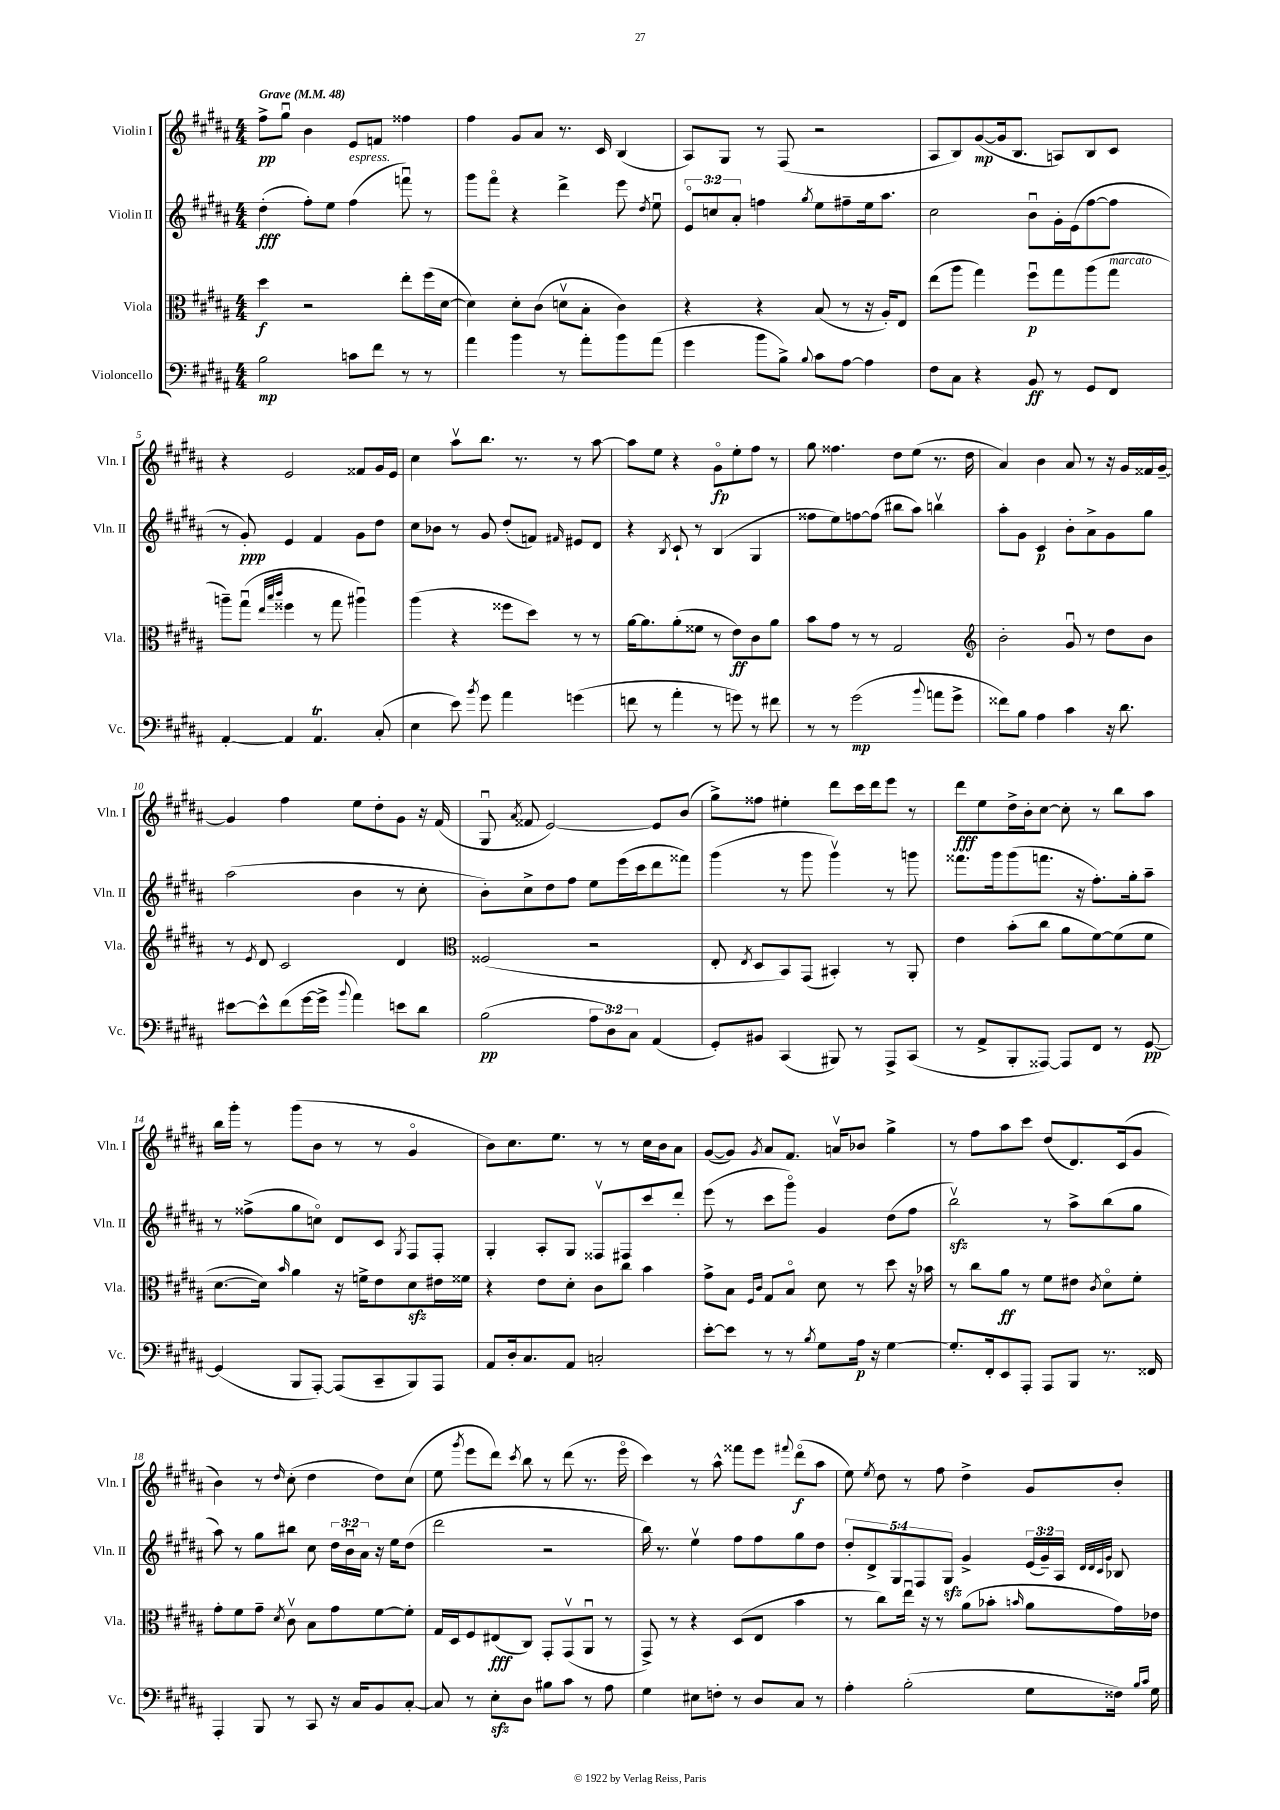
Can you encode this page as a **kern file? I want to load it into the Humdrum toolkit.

**kern	**dynam	**kern	**dynam	**kern	**dynam	**kern	**dynam
*part4	*part4	*part3	*part3	*part2	*part2	*part1	*part1
*staff4	*staff4	*staff3	*staff3	*staff2	*staff2	*staff1	*staff1
*I"Violoncello	*	*I"Viola	*	*I"Violin II	*	*I"Violin I	*
*I'Vc.	*	*I'Vla.	*	*I'Vln. II	*	*I'Vln. I	*
*clefF4	*	*clefC3	*	*clefG2	*	*clefG2	*
*k[f#c#g#d#a#]	*	*k[f#c#g#d#a#]	*	*k[f#c#g#d#a#]	*	*k[f#c#g#d#a#]	*
*M4/4	*	*M4/4	*	*M4/4	*	*M4/4	*
*MM48	*	*MM48	*	*MM48	*	*MM48	*
=1	=1	=1	=1	=1	=1	=1	=1
!	!	!	!	!	!	!LO:TX:a:B:t=Grave	!
2B\	mp	4dd#\	f	(4dd#'\	fff	8ff#^\L	pp
.	.	.	.	.	.	8gg#u\J	.
.	.	2r	.	8ff#'\L)	.	4b\	.
.	.	.	.	8ee\J	.	.	.
!	!	!	!	!LO:TX:a:i:t=espress.	!	!	!
8cn\L	.	.	.	(4ff#\	.	8e/L	.
8f#\J	.	.	.	.	.	8fn/J	.
8r	.	8ee'\L	.	8fffnu\)	.	4ff##X\	.
8r	.	(16ff#\L	.	8r	.	.	.
.	.	[16d#\JJ	.	.	.	.	.
=2	=2	=2	=2	=2	=2	=2	=2
4a#\	.	4d#\])	.	8ggg#\L	.	4ff#\	.
.	.	.	.	8fff#\J	.	.	.
4b\	.	8d#'\L	.	4r	.	8g#/L	.
.	.	(8c#\J	.	.	.	8a#/J	.
8r	.	8dnv\L	.	4ddd#^\	.	8.r	.
8a#'\L	.	8B'\J	.	.	.	.	.
.	.	.	.	.	.	16c#/	.
8b\	.	4c#\)	.	8eee\	.	(4B/	.
.	.	.	.	8qdd#/	.	.	.
(8a#\J	.	.	.	8eeu\	.	.	.
=3	=3	=3	=3	=3	=3	=3	=3
4g#\	.	4r	.	12e/L	.	8A#/L)	.
.	.	.	.	12ccn/	.	.	.
.	.	.	.	.	.	8G#/J	.
.	.	.	.	12a#'/J	.	.	.
8b\L	.	4r	.	4ffn\	.	8r	.
8B^\J)	.	.	.	.	.	(8F#/	.
8qqB/	.	.	.	8qgg#/	.	.	.
8c#\L	.	(8B/	.	8ee\L	.	2r	.
[8A#\J	.	8r	.	8ff#X~\	.	.	.
4A#\]	.	16r	.	16ee\k	.	.	.
.	.	16A#'/KL)	.	8.aa#\J	.	.	.
.	.	8E/J	.	.	.	.	.
=4	=4	=4	=4	=4	=4	=4	=4
8F#\L	.	(8ee\L	.	2cc#\	.	8A#/L	.
8C#\J	.	8aa#\J	.	.	.	8B/)	.
4r	.	4gg#\)	.	.	.	([8g#/	mp
.	.	.	.	.	.	16g#/k]	.
.	.	.	.	.	.	8.B/J	.
8BB/	ff	8ff#u\L	p	8bu\L	.	.	.
8r	.	8gg#\	.	16g#'\L	.	8An/L)	.
.	.	.	.	(16e\J	.	.	.
8GG#/L	.	(8aa#\	.	[8ff#\	.	8B/	.
!	!	!LO:TX:a:i:t=marcato	!	!	!	!	!
8FF#/J	.	8gg#\J	.	8ff#\J]	.	8c#/J	.
!!LO:LB:g=z
=5	=5	=5	=5	=5	=5	=5	=5
[4AA#'/	.	8aan~\L)	.	8r	.	4r	.
.	.	(8gg#u\J	.	8g#'/)	ppp	.	.
.	.	32qqee/LLL	.	.	.	.	.
.	.	32qqbb/	.	.	.	.	.
.	.	32qqccc#/JJJ	.	.	.	.	.
4AA#/]	.	4ff##X\	.	4e/	.	2e/	.
4.AA#t/	.	8r	.	4f#/	.	.	.
.	.	8gg#\	.	.	.	.	.
.	.	4aa#Xu\)	.	8g#\L	.	8f##X/L	.
(8C#'/	.	.	.	8dd#\J	.	16g#/L	.
.	.	.	.	.	.	16e/JJ	.
=6	=6	=6	=6	=6	=6	=6	=6
4E\	.	(4aa#\	.	8cc#\L	.	4cc#\	.
.	.	.	.	8b-X\J	.	.	.
8e\)	.	4r	.	8r	.	8aa#v\L	.
8qb/	.	.	.	.	.	.	.
8g#\	.	.	.	8g#/	.	8.bb\J	.
4a#\	.	8ff##X\L	.	(8dd#'/L	.	.	.
.	.	.	.	.	.	8.r	.
.	.	8dd#\J)	.	8fn/J)	.	.	.
.	.	.	.	16qqf#X/	.	.	.
(4gn\	.	8r	.	8e#X/L	.	8r	.
.	.	8r	.	8d#/J	.	[8aa#\	.
=7	=7	=7	=7	=7	=7	=7	=7
8fn\	.	[16a#\KL	.	4r	.	8aa#\L]	.
.	.	8.a#\]	.	.	.	.	.
8r	.	.	.	.	.	8ee\J	.
.	.	.	.	8qB/	.	.	.
4a#'\	.	(8a#'\	.	8c#`/	.	4r	.
.	.	8f##X\J	.	8r	.	.	.
8r	.	8r	.	(4B/	.	8g#\L	fp
8gn\)	.	8e\L)	ff	.	.	8ee'\	.
8r	.	8c#\	.	4G#/	.	8ff#\J	.
8f#X\	.	8a#\J	.	.	.	8r	.
=8	=8	=8	=8	=8	=8	=8	=8
8r	.	8b\L	.	8ff##X\L	.	8gg#\	.
8r	.	8g#\J	.	8ee\)	.	4.ff##X\	.
(2g#\	mp	8r	.	[8ffn\	.	.	.
.	.	8r	.	(8ff\J]	.	.	.
.	.	2G#/	.	8bb#X\L	.	8dd#\L	.
.	.	.	.	8aa#\J)	.	(8ee\J	.
8qqb/	.	.	.	.	.	.	.
8an\L	.	.	.	4bbnv\	.	8.r	.
8g#^\J	.	.	.	.	.	.	.
.	.	.	.	.	.	16dd#\	.
=9	=9	=9	=9	=9	=9	=9	=9
*	*	*clefG2	*	*	*	*	*
8f##X\L)	.	2b'\	.	8aa#'\L	.	4a#/)	.
8B\J	.	.	.	8g#\J	.	.	.
4A#\	.	.	.	4c#/	p	4b\	.
4c#\	.	8g#u/	.	8b'\L	.	8a#/	.
.	.	8r	.	8a#^\	.	8r	.
16r	.	8dd#\L	.	8g#\	.	16r	.
8.d#\	.	.	.	.	.	16g#/LL	.
.	.	8b\J	.	8gg#\J	.	16f##X/	.
.	.	.	.	.	.	[16g#~/JJ	.
!!LO:LB:g=z
=10	=10	=10	=10	=10	=10	=10	=10
[8e#X\L	.	8r	.	(2aa#\	.	4g#/]	.
.	.	8qe/	.	.	.	.	.
8e#^^\]	.	8d#/	.	.	.	.	.
(8f#\	.	2c#/	.	.	.	4ff#\	.
[16g#\L	.	.	.	.	.	.	.
16g#^\JJ]	.	.	.	.	.	.	.
8qqb/	.	.	.	.	.	.	.
4a#\)	.	.	.	4b\	.	8ee\L	.
.	.	.	.	.	.	8dd#'\	.
8en\L	.	4d#/	.	8r	.	8g#\J	.
8d#\J	.	.	.	8cc#'\	.	16r	.
.	.	.	.	.	.	(16f#/	.
=11	=11	=11	=11	=11	=11	=11	=11
*	*	*clefC3	*	*	*	*	*
(2B\	pp	(2F##X/	.	8b'\L)	.	8G#u/	.
.	.	.	.	.	.	8qa#/	.
.	.	.	.	8cc#^\	.	8f##X/	.
.	.	.	.	8dd#\	.	[2e/)	.
.	.	.	.	8ff#\J	.	.	.
12A#\L	.	2r	.	8ee\L	.	.	.
12D#\)	.	.	.	.	.	.	.
.	.	.	.	(16eee\L	.	.	.
12C#\J	.	.	.	.	.	.	.
.	.	.	.	16ccc#\J	.	.	.
(4AA#/	.	.	.	8ddd#\	.	8e/L]	.
.	.	.	.	8fff##X\J)	.	(8b/J	.
=12	=12	=12	=12	=12	=12	=12	=12
8GG#'/L)	.	8E'/	.	(4ggg#\	.	8gg#^\L)	.
.	.	8qE/	.	.	.	.	.
8BB#X/J	.	8D#/L	.	.	.	8ff##X\J	.
(4CC#/	.	8BB/)	.	8r	.	4ee#X'\	.
.	.	(8GG#/J	.	8ggg#\	.	.	.
8BBB#X/)	.	4BB#X'/)	.	4ggg#v\)	.	8ddd#\L	.
8r	.	.	.	.	.	16ccc#\L	.
.	.	.	.	.	.	16ddd#\J	.
8AAA#^/L	.	8r	.	8r	.	8eee\J	.
(8CC#/J	.	8AA#'/	.	8gggn\	.	8r	.
=13	=13	=13	=13	=13	=13	=13	=13
8r	.	4e\	.	8.fff##X\L	.	8ddd#\L	fff
8AA#^/L	.	.	.	.	.	8ee\	.
.	.	.	.	16ggg#\k	.	.	.
8BBB'/	.	(8b'\L	.	(8ggg#\	.	16dd#^\L	.
.	.	.	.	.	.	16b'\J	.
[8AAA##X/J)	.	8cc#\J	.	8.fffn\J	.	[8cc#\J	.
8AAA##/L]	.	8a#\L	.	.	.	8cc#'\]	.
.	.	.	.	16r	.	.	.
8FF#/J	.	[8f#\)	.	8.ff#'\L)	.	8r	.
8r	.	(8f#\]	.	.	.	8bb\L	.
.	.	.	.	16gg#'\k	.	.	.
[8GG#/	pp	8f#\J	.	8aa#~\J	.	8aa#\J	.
!!LO:LB:g=z
=14	=14	=14	=14	=14	=14	=14	=14
(4GG#/]	.	[8.d#\L	.	8r	.	16bb\LL	.
.	.	.	.	.	.	16ggg#'\JJ	.
.	.	.	.	(8ff##X^\L	.	8r	.
.	.	16d#\Jk])	.	.	.	.	.
.	.	16qqb/	.	.	.	.	.
8BBB/L	.	4a#\	.	8gg#\	.	(8ggg#\L	.
[8AAA#'/J)	.	.	.	8ccn\J)	.	8b\J	.
(8AAA#/L]	.	16r	.	8d#/L	.	8r	.
.	.	16fn^\KL	.	.	.	.	.
8CC#~/	.	8e\	.	8c#/J	.	8r	.
.	.	.	.	8qG#/	.	.	.
8BBB/)	.	8d#zz\	.	8F#/L	.	4g#/	.
8AAA#/J	.	16e#X\L	.	8F#'/J	.	.	.
.	.	16f##X\JJ	.	.	.	.	.
=15	=15	=15	=15	=15	=15	=15	=15
8AA#/L	.	4r	.	4G#'/	.	8b\L)	.
16D#'/k	.	.	.	.	.	8.cc#\	.
8.C#/	.	.	.	.	.	.	.
.	.	8e\L	.	8A#'/L	.	.	.
.	.	.	.	.	.	8.ee\J	.
8AA#/J	.	8d#'\J	.	8G#/J	.	.	.
2Cn'/	.	8c#\L	.	8F##Xv/L	.	8r	.
.	.	8cc#\J	.	8F#X/	.	8r	.
.	.	4b\	.	8ccc#/	.	16cc#\LL	.
.	.	.	.	.	.	16b\J	.
.	.	.	.	8ddd#'/J	.	8a#\J	.
=16	=16	=16	=16	=16	=16	=16	=16
[8e'\L	.	8g#^\L	.	(8eee\	.	([8g#/L	.
8e\J]	.	8B\J	.	8r	.	8g#/J])	.
.	.	16qqF#/LL	.	.	.	.	.
.	.	16qqc#/JJ	.	.	.	8qg#/	.
8r	.	8G#/L	.	8ccc#\L	.	8a#/L	.
8r	.	8B/J	.	8ggg#\J)	.	8.f#/J	.
8qB/	.	.	.	.	.	.	.
8G#\L	.	8d#\	.	4g#/	.	.	.
.	.	.	.	.	.	16anv/KL	.
16A#\Jk	p	8r	.	.	.	8b-X/J	.
16r	.	.	.	.	.	.	.
[4G#\	.	8dd#\	.	(8dd#\L	.	4gg#^\	.
.	.	16r	.	8ff#\J	.	.	.
.	.	16b-X\	.	.	.	.	.
=17	=17	=17	=17	=17	=17	=17	=17
8.G#'/L]	.	8r	.	2bbzzv\)	.	8r	.
.	.	8cc#\L	.	.	.	8ff#\L	.
16FF#'/k	.	.	.	.	.	.	.
8EE/	.	8a#\J	ff	.	.	8aa#\	.
8AAA#'/J	.	8r	.	.	.	8ccc#\J	.
8AAA#/L	.	8f#\L	.	8r	.	(8dd#/L	.
8BBB/J	.	8e#X\J	.	8aa#^\L	.	8.d#/)	.
.	.	8qc#/	.	.	.	.	.
8.r	.	8d#\L	.	(8bb\	.	.	.
.	.	.	.	.	.	(16c#/k	.
.	.	8f#'\J	.	8gg#\J	.	8g#/J	.
16FF##X/	.	.	.	.	.	.	.
!!LO:LB:g=z
=18	=18	=18	=18	=18	=18	=18	=18
4AAA#'/	.	8g#'\L	.	8aa#\)	.	4b\)	.
.	.	8f#\	.	8r	.	.	.
8BBB/	.	8g#~\J	.	8gg#\L	.	8r	.
.	.	8qd#/	.	.	.	16qqdd#/	.
8r	.	8c#v\	.	8bb#X\J	.	(8cc#'\	.
8CC#/	.	8B\L	.	8cc#\	.	4dd#\	.
16r	.	8g#\	.	24dd#\LL	.	.	.
.	.	.	.	24bu\	.	.	.
16C#/KL	.	.	.	.	.	.	.
.	.	.	.	24a#\JJ	.	.	.
8BB/	.	[8f#\	.	16r	.	8dd#\L)	.
.	.	.	.	16ee\KL	.	.	.
[8C#'/J	.	8f#'\J]	.	(8dd#\J	.	(8cc#\J	.
=19	=19	=19	=19	=19	=19	=19	=19
8C#/]	.	16G#/LL	.	2ddd#\	.	8ee\	.
.	.	16D#/J	.	.	.	.	.
.	.	.	.	.	.	8qggg#/	.
8r	.	8F#/	.	.	.	8eee\L	.
8Ezz'\L	.	(8E#X/	fff	.	.	8ddd#\J)	.
.	.	.	.	.	.	8qccc#/	.
8D#\J	.	8C#/J)	.	.	.	8bb\	.
8B#X\L	.	8GG#'/L	.	2r	.	8r	.
8c#\J	.	(8GG#v/	.	.	.	(8ddd#\	.
8r	.	8AA#u/J	.	.	.	8.r	.
8A#\	.	8r	.	.	.	.	.
.	.	.	.	.	.	16eee\	.
=20	=20	=20	=20	=20	=20	=20	=20
4G#\	.	8GG#^/)	.	16bb\)	.	4ccc#\)	.
.	.	.	.	8.r	.	.	.
.	.	8r	.	.	.	.	.
8E#X\L	.	4r	.	4eev\	.	8r	.
8Fn'\J	.	.	.	.	.	8aa#^^\	.
8r	.	(8D#/L	.	8ff#\L	.	8fff##X\L	.
8D#/L	.	8E/J	.	8ff#\	.	8eee\J	.
.	.	.	.	.	.	8qqfff#X/	.
8C#/J	.	4b\	.	8gg#\	.	(8ddd#\L	f
8r	.	.	.	8dd#\J	.	8aa#\J	.
=21	=21	=21	=21	=21	=21	=21	=21
4A#'\	.	8r	.	10dd#'/L	.	8ee\)	.
.	.	.	.	10d#^/	.	.	.
.	.	.	.	.	.	8qee/	.
.	.	8cc#\L)	.	.	.	8dd#\	.
.	.	.	.	10G#/	.	.	.
(2B'\	.	16eeu\Jk	.	.	.	8r	.
.	.	.	.	10F#/	.	.	.
.	.	16r	.	.	.	.	.
.	.	8r	.	.	.	8ff#\	.
.	.	.	.	10G#zz/J	.	.	.
.	.	(8a#\L	.	4g#^/	.	4dd#^\	.
.	.	8b-X'\J	.	.	.	.	.
.	.	16qqbn/	.	.	.	.	.
8G#\L	.	8a#\L	.	(24e/LL	.	8g#/L	.
.	.	.	.	24g#~/)	.	.	.
.	.	.	.	24A#/JJ	.	.	.
.	.	.	.	32qqd#/LLL	.	.	.
.	.	.	.	32qqd#/	.	.	.
.	.	.	.	32qqc#/	.	.	.
.	.	.	.	32qqg#/JJJ	.	.	.
16F##X\Jk)	.	16g#\L)	.	8B-X/	.	8b'/J	.
16qqB/LL	.	.	.	.	.	.	.
16qqc#/JJ	.	.	.	.	.	.	.
16G#\	.	16e-X\JJ	.	.	.	.	.
==	==	==	==	==	==	==	==
*-	*-	*-	*-	*-	*-	*-	*-
